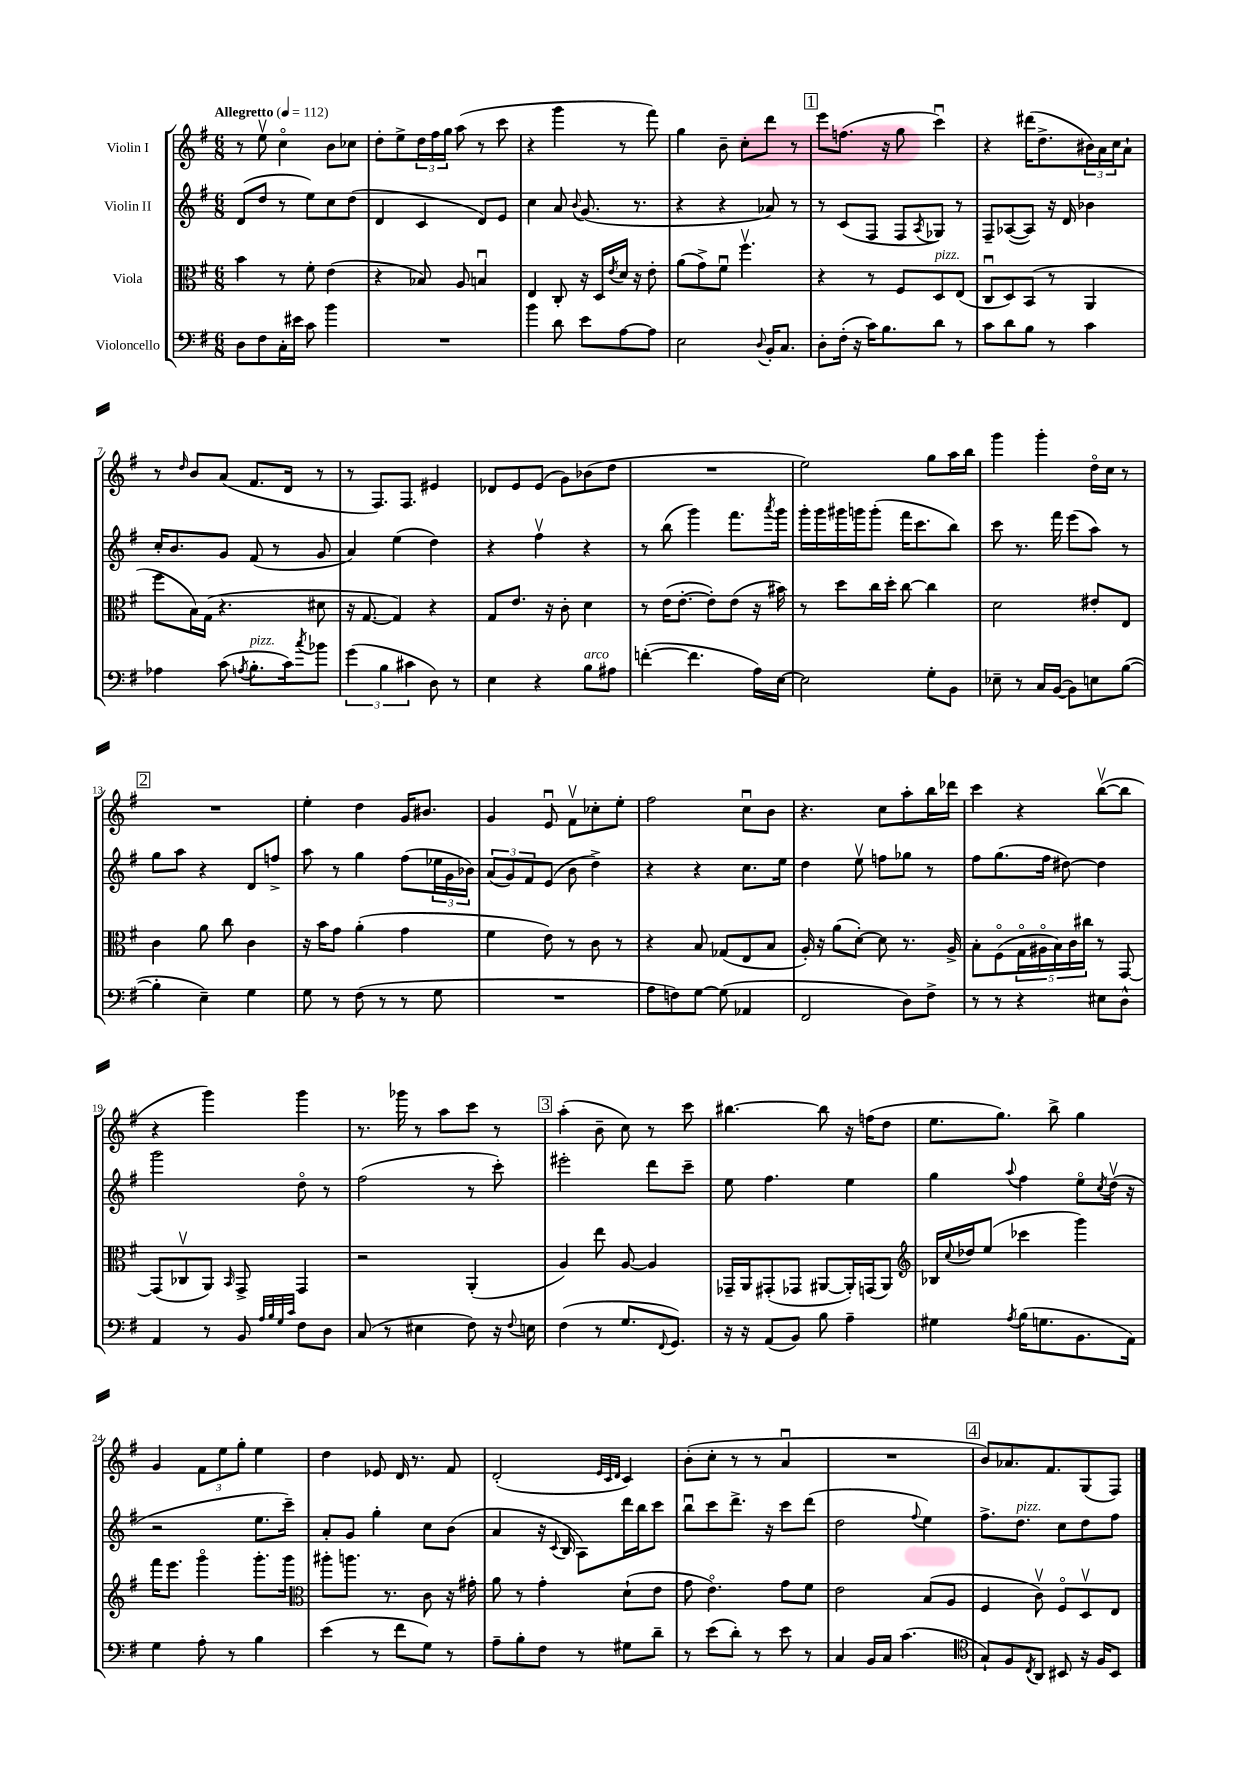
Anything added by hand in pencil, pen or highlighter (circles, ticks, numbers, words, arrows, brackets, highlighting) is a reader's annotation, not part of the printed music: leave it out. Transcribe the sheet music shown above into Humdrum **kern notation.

**kern	**kern	**kern	**kern
*part4	*part3	*part2	*part1
*staff4	*staff3	*staff2	*staff1
*I"Violoncello	*I"Viola	*I"Violin II	*I"Violin I
*clefF4	*clefC3	*clefG2	*clefG2
*k[f#]	*k[f#]	*k[f#]	*k[f#]
*M6/8	*M6/8	*M6/8	*M6/8
*MM112	*MM112	*MM112	*MM112
=1	=1	=1	=1
!	!	!	!LO:TX:a:B:t=Allegretto
8D\L	4b\	(8d/L	8r
8F#\	.	8dd/J	8eev\
16C'\L	8r	8r	4cc\
16e#X\JJ	.	.	.
8c\	8f#'\	8ee\L)	.
4b\	(4e\	8cc\	8b\L
.	.	(8dd\J	8cc-X\J
=2	=2	=2	=2
2.r	4r	4d/	8dd'\L
.	.	.	8ee^\
.	8B-X/)	4c/	24dd\L
.	.	.	24ff#\
.	.	.	24gg\JJ
.	8A/	.	(8aa\
.	4Bnu/	8d/L)	8r
.	.	8e/J	8ccc\
=3	=3	=3	=3
4b\	4E/	4cc\	4r
8d\	8C'/	8a/	4ggg\
.	.	8qqb/	.
8e\L	16r	(8.g/	.
.	16D/LL	.	.
.	8qe/	.	.
[8A\	16d/JJ	.	8r
.	16r	8.r	.
8A\J]	8e'\	.	8fff#\)
=4	=4	=4	=4
2E\	(8a\L	4r	4gg\
.	8g^\)	.	.
.	8f#u\J	4r	8b~\
.	4.ff#v\	.	8cc'\L
8qqD/	.	.	.
16BB'/KL	.	8a-X/)	8ddd\J
8.C/J	.	.	.
.	.	8r	8r
!!LO:REH:place=s1:t=1
=5	=5	=5	=5
8D'\L	4r	8r	8eee\L
(16F#'\Jk	.	(8c/L	(8.ffn\J
16r	.	.	.
16c\KL)	8r	8F#/J	.
8.B\	.	.	16r
.	8F#/L	8F#/L	8gg\
.	.	8qA/	.
!	!LO:TX:a:i:t=pizz.	!	!
8d\J	8D/	8G-X/J)	4cccu\)
8r	(8E/J	8r	.
=6	=6	=6	=6
8c\L	8Cu/L	8F#~/L	4r
8d\	8D/)	([8A-X/	.
8B\J	(8BB/J	8A-/J])	(16ddd#X\KL
.	.	.	8.dd^\
8r	8r	16r	.
.	.	16d/	.
4c\	4AA/	4b-X\	24b#X\L)
.	.	.	24a\
.	.	.	24cc\J
.	.	.	8a`\J
!!LO:LB:g=z
=7	=7	=7	=7
4A-X\	8ff#\L	16cc'/KL	8r
.	.	8.b/	.
.	.	.	16qqdd/
.	16B\L)	.	8b/L
.	(16G\JJ	.	.
(8c\	4.r	8g/J	(8a/J
8qAn/	.	.	.
!LO:TX:a:i:t=pizz.	!	!	!
8.B'\L	.	(8f#/	8.f#/L
.	.	8r	.
16c\k)	.	.	16d/Jk
8qcc/	.	.	.
8b-X\J	8d#X\	8g/	8r
=8	=8	=8	=8
(6g\	16r	4a/)	8r
.	[8.G/	.	.
.	.	.	8.F#/L)
6B\	.	.	.
.	4G/])	(4ee\	.
.	.	.	8.F#/J
6c#X\	.	.	.
8D\)	4r	4dd\)	4e#X/
8r	.	.	.
=9	=9	=9	=9
4E\	8G/L	4r	8d-X/L
.	8.e/J	.	8e/
4r	.	4ff#v\	(8e/J
.	16r	.	.
.	8c'\	.	8g\L)
!LO:TX:a:i:t=arco	!	!	!
8B\L	4d\	4r	(8b-X\
8A#X\J	.	.	8dd\J
=10	=10	=10	=10
([4fn'\	8r	8r	2.r
.	(16e\KL	(8bb\	.
.	[8.e'\J	.	.
4.f\]	.	4ggg\)	.
.	8e'\L])	.	.
.	(8e\J	8.fff#\L	.
16A\LL)	16r	.	.
.	.	8qaaa/	.
[16E\JJ	16b#X\)	16ggg\Jk	.
=11	=11	=11	=11
2E\]	8r	16ggg'\LL	2ee\)
.	.	16ggg\	.
.	8dd\L	16ggg#X\	.
.	.	16gggn\J	.
.	16cc\L	(8ggg'\J	.
.	16dd'\JJ	.	.
.	[8cc\	16fff#\KL	.
.	.	8.ccc\	.
8G'\L	4cc\]	.	8gg\L
8BB\J	.	8bb\J)	16aa\L
.	.	.	16bb\JJ
=12	=12	=12	=12
8E-X~\	2d\	8ccc\	4ggg\
8r	.	8.r	.
16C/LL	.	.	4ggg'\
([16BB/JJ	.	16fff#\	.
8BB\L])	.	(8eee\L	.
8En\	8e#X'/L	8aa\J)	16dd\LL
.	.	.	16cc\JJ
([8B\J	8E/J	8r	8r
!!LO:LB:g=z
!!LO:REH:place=s1:t=2
=13	=13	=13	=13
4B'\]	4c\	8gg\L	2.r
.	.	8aa\J	.
4E~\)	8a\	4r	.
.	8cc\	.	.
4G\	4c\	8d/L	.
.	.	8ffn^/J	.
=14	=14	=14	=14
8G\	16r	8aa\	4ee'\
.	16b\KL	.	.
8r	8g\J	8r	.
(8F#\	(4a'\	4gg\	4dd\
8r	.	.	.
8r	4g\	(8ff#\L	16g/KL
.	.	.	8.b#X/J
8G\	.	24ee-X\L	.
.	.	24g\	.
.	.	24b-X\JJ)	.
=15	=15	=15	=15
2.r	4f#\	(12a/L	4g/
.	.	12g/)	.
.	.	12f#/	.
.	8e\)	(8e/J	8eu/
.	8r	8b\	8f#v\L
.	8c\	4dd^\)	8cc-X'\
.	8r	.	8ee'\J
=16	=16	=16	=16
8A\L	4r	4r	2ff#\
8Fn\)	.	.	.
[8G\J	8B/	4r	.
(8G\]	(8G-X/L	.	.
4AA-X/	8E/	8.cc\L	8ccu\L
.	8B/J	.	8b\J
.	.	16ee\Jk	.
=17	=17	=17	=17
2FF#/	16A'/)	4dd\	4.r
.	16r	.	.
.	(8a\L	.	.
.	[8d'\J)	8eev\	.
.	8d\]	8ffn\L	8cc\L
8D\L)	8.r	8gg-X\J	8aa'\
8F#^\J	.	8r	16bb\L
.	16A^/	.	16ddd-X\JJ
=18	=18	=18	=18
8r	8B'\L	8ff#\L	4ccc\
8r	(8F#\	(8.gg\	.
4r	20G\L	.	4r
.	20A#X\	.	.
.	.	16ff#\Jk	.
.	20B\)	.	.
.	.	[8dd#X\)	.
.	20c\	.	.
.	20cc#X\JJ	.	.
8E#X\L	8r	4dd#\]	([8bbv\L
8D^^\J	[8GG/	.	8bb\J]
!!LO:LB:g=z
=19	=19	=19	=19
4AA/	(8GG/L]	2ggg\	4r
.	8C-Xv/	.	.
8r	8AA/J)	.	4ggg\)
.	16qqBB/	.	.
8BB/	8GG^/	.	.
32qqA/LLL	.	.	.
32qqB/	.	.	.
32qqG/	.	.	.
32qqc/JJJ	.	.	.
8F#\L	4GG/	8dd\	4ggg\
8D\J	.	8r	.
=20	=20	=20	=20
(8C/	2r	(2ff#\	8.r
8r	.	.	.
.	.	.	16ggg-X\
4E#X\	.	.	8r
.	.	.	8aa\L
8F#\)	(4AA'/	8r	8ccc\J
16r	.	8ccc'\)	8r
8qqF#/	.	.	.
16En\	.	.	.
!!LO:REH:place=s1:t=3
=21	=21	=21	=21
(4F#\	4A/)	2eee#X'\	(4aa'\
8r	8ee\	.	8b~\
8.G/L	[8A/	.	8cc\)
.	4A/]	8ddd\L	8r
8qqFF#/	.	.	.
8.GG/J)	.	.	.
.	.	8ccc~\J	8ccc\
=22	=22	=22	=22
16r	16GG-X~/LL	8ee\	[4.bb#X\
16r	16AA/J	.	.
(8AA/L	(8GG#X'/	4.ff#\	.
8BB/J)	8GG-X/J	.	.
8B\	[8AA#X/L	.	8bb#\]
4A~\	16AA#'/L])	4ee\	16r
.	(16GGn/J	.	(16ffn\KL
.	8AA#/J)	.	8dd\J
=23	=23	=23	=23
*	*clefG2	*	*
4G#X\	16B-X/LL	4gg\	8.ee\L
.	8qqcc/	.	.
.	16dd-X/J	.	.
.	(8ee/J	.	.
.	.	.	8.gg\J)
8qA/	.	8qqaa/	.
(16B\KL	4ccc-X\	4ff#\	.
8.Gn\	.	.	.
.	.	.	8bb^\
8.BB\	4ggg\)	8ee\L	4gg\
.	.	8qcc/	.
.	.	(16ddv\Jk	.
16AA\Jk)	.	16r	.
!!LO:LB:g=z
=24	=24	=24	=24
4G\	16fff#\KL	2r	4g/
.	8.eee\J	.	.
8A'\	4ggg\	.	12f#\L
.	.	.	12ee\
8r	.	.	.
.	.	.	12gg'\J
4B\	8.ggg'\L	8.ee\L	4ee\
.	16ggg\Jk	16ccc~\Jk)	.
=25	=25	=25	=25
*	*clefC3	*	*
(4e\	8aa#X'\L	8a'/L	4dd\
.	8.aan\J	8g/J	.
8r	.	4gg'\	8e-X/
.	8.r	.	.
8f#\L	.	.	16d/
.	.	.	8.r
8G\J)	8c\	8cc\L	.
8r	16r	(8b\J	8f#/
.	16g#X'\	.	.
=26	=26	=26	=26
8A~\L	8a\	4a/	(2d'/
8B'\	8r	.	.
8F#\J	4g'\	16r	.
.	.	8qqc/	.
.	.	16B/	.
8r	.	8A\L)	.
.	.	.	32qqe/LLL
.	.	.	32qqc/
.	.	.	32qqd/JJJ
8G#X\L	(8d`\L	16ddd\L	4c/)
.	.	16bb\J	.
8d~\J	8e\J	8ccc\J	.
=27	=27	=27	=27
8r	8g\	8bbu\L	(8b'\L
(8e\L	4.e\)	8ccc\	8cc'\J
8d'\J)	.	8.ddd^\J	8r
8r	.	.	8r
.	.	16r	.
8e\	8g\L	8ccc\L	4au/
8r	8f#\J	(8ddd\J	.
=28	=28	=28	=28
4C/	2e\	2dd\	2.r
16BB/LL	.	.	.
16C/JJ	.	.	.
(4.c\	.	.	.
.	.	8qqff#/	.
.	(8B/L	4ee\)	.
.	8A/J	.	.
!!LO:REH:place=s1:t=4
=29	=29	=29	=29
*clefC4	*	*	*
8G`/L)	4F#/	8.ff#^\L	8b/L)
8F#/	.	.	8.a-X/
!	!	!LO:TX:a:i:t=pizz.	!
.	.	8.dd\J	.
8qC/	.	.	.
8AA/J	8cv\)	.	.
.	.	.	8.f#/
8BB#X/	8F#/L	8cc\L	.
16r	8Dv/	8dd\	(8G/
16F#/KL	.	.	.
8BB#/J	8E/J	8ff#\J	8F#/J)
==	==	==	==
*-	*-	*-	*-
